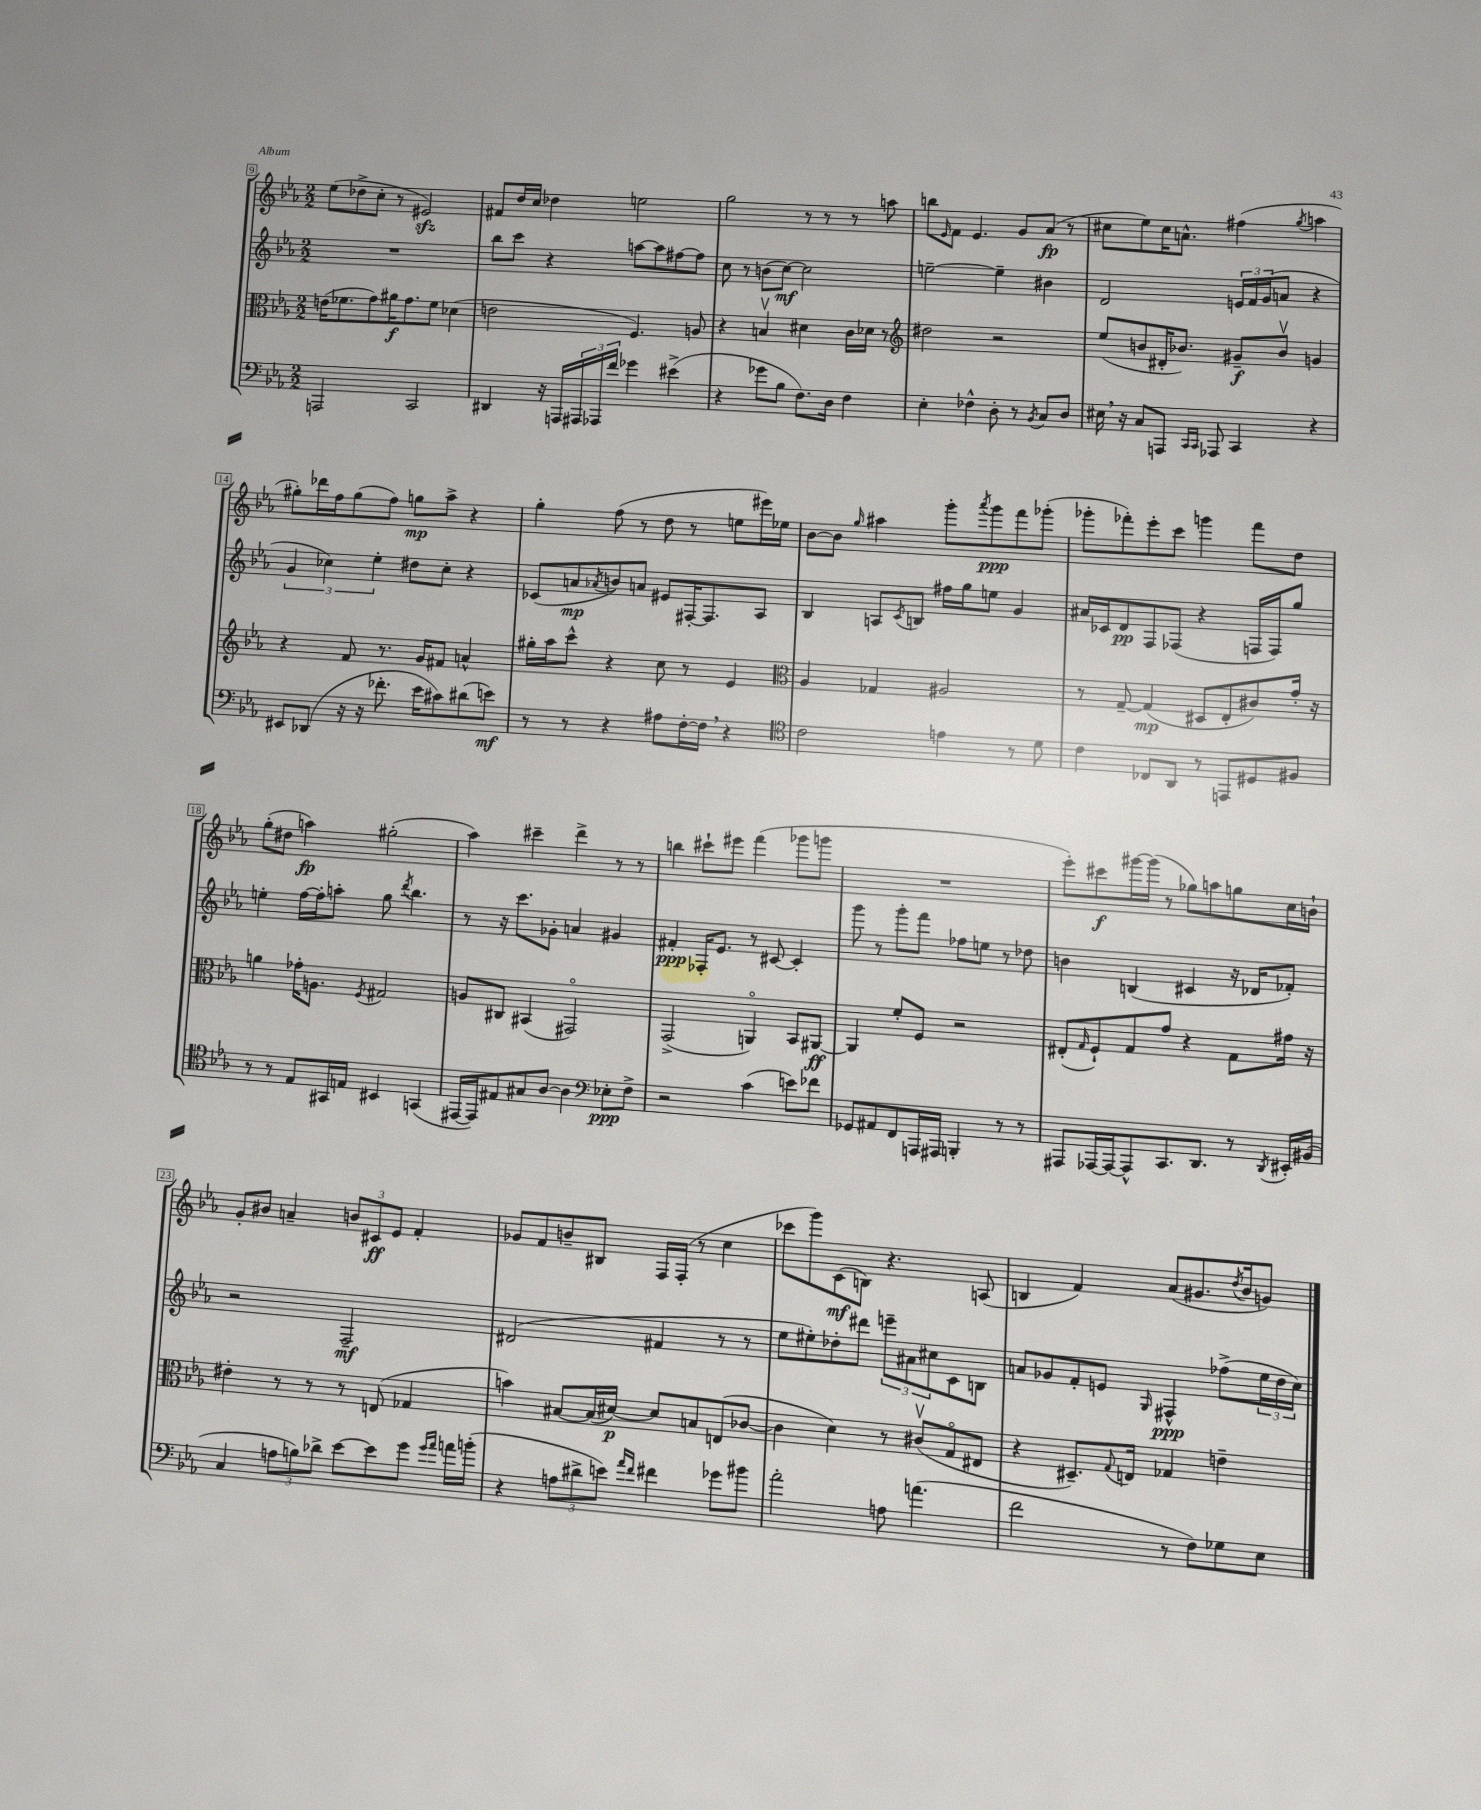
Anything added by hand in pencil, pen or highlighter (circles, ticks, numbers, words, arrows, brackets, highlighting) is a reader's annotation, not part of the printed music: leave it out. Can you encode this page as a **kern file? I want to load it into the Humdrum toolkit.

**kern	**kern	**kern	**kern
*staff4	*staff3	*staff2	*staff1
*clefF4	*clefC3	*clefG2	*clefG2
*k[b-e-a-]	*k[b-e-a-]	*k[b-e-a-]	*k[b-e-a-]
*M2/2	*M2/2	*M2/2	*M2/2
2AAA	(16e	1r	(8ee-
.	8.f-	.	.
.	.	.	8dd-^
.	8g)	.	8cc'
.	16a#	.	8r
.	8.g	.	.
2CC	.	.	2e#)
.	8f-	.	.
.	(4d-	.	.
=	=	=	=
4DD#	2e	8bb-	8f#
.	.	8ccc	16dd
.	.	.	16cc
16r	.	4r	4dd-
16AAA	.	.	.
24AAA#	.	.	.
24AAA-	.	.	.
24f	.	.	.
4g-	4.F)	[8aa	2ee
.	.	8aa]	.
(4e#^	.	[8ff#	.
.	8A	8ff#]	.
=	=	=	=
4r	4r	8cc	2gg
.	.	8r	.
8g-	4Bv	(8b	.
8B-	.	[8cc)	.
8.F)	4d#	2cc]	8r
.	.	.	8r
16D	.	.	.
4F	16c	.	8r
.	16d-	.	.
.	8r	.	8aa
=	=	=	=
*	*clefG2	*	*
4E-'	2dd#	[2ee~	8bb
.	.	.	16qqe-
.	.	.	8f
4F-^^	.	.	4.e-
8D'	2r	4ee~]	.
8r	.	.	8g
8qBB-	.	.	.
8C	.	4b#	(8a-
8D	.	.	8r
=	=	=	=
16E#	(8ee-	2d	8cc#
16r	.	.	.
8C	8b	.	8ee-)
8AAA	16d#'	.	16cc#
.	8.b-)	.	8.a^^
16qqCC	.	.	.
16qqCC	.	.	.
8AAA-	.	.	.
4CC	8g#~	24e	(4ff#
.	.	24f	.
.	.	(24g	.
.	8b-v	8a	.
.	.	.	8qgg
4r	4g	4r	4aa
=	=	=	=
8EE#	4r	6g	8gg#')
(8DD-	.	.	16ddd-
.	.	6cc-)	.
.	.	.	16ff
16r	8f	.	(8gg#
16r	.	.	.
.	.	6ee-'	.
8.f-'	8.r	.	8ff)
.	.	8dd#	8gg
16e-	16g	.	.
8c#)	8f#	8cc-'	8aa-^
(8d#	4a^^	4r	4r
8e)	.	.	.
=	=	=	=
8r	16gg#'	(8c-	4gg'
.	16aa-	.	.
8r	8ccc^^	8a	.
.	.	8qa-	.
4r	4r	8b)	(8ff
.	.	8a	8r
8A#	8cc	8e#	8dd
[16F'	8r	[16F#'	8r
16F]	.	8.F#]	.
4r	4e-	.	8ee
.	.	8A-	16eee#)
.	.	.	16ee-
=	=	=	=
*clefC4	*clefC3	*	*
2c	4A-	4B-	[8b-
.	.	.	8b-]
.	.	.	16qqgg
.	4G-	8A	4aa#
.	.	8qc	.
.	.	8B	.
4e	2A#	16ff#	8ggg'
.	.	16gg	.
.	.	.	8qaaa-
.	.	8ee	8ggg
8r	.	4g	8fff
8d	.	.	(8ggg-'
=	=	=	=
4c	8r	16a#	8ggg-'
.	.	16c-	.
.	[8G~	8d	8fff-')
8C-	(4G]	8F	8eee-'
8AA-	.	(8F-	8ccc
8r	8D#	4r	4ggg
8EE	8E-'	.	.
8D#	8c#)	16F	8fff-
.	.	16F)	.
8F#	16g'	8gg	8dd
.	16r	.	.
=	=	=	=
8r	4a	4ee'	(8gg'
8r	.	.	8dd#
8E-	16g-'	[16ff	4aa)
.	8.A	16ff']	.
16GG#	.	8aa'	.
16E	.	.	.
.	8qF	.	.
4BB#	2G#	8gg	(2gg#'
.	.	8qddd	.
.	.	4.bb-	.
(4GG	.	.	.
=	=	=	=
[16EE#	8A	8r	4aa-)
16EE#])	.	.	.
8E#	8C#	16r	.
.	.	8.ccc	.
8G#	(4BB#	.	4ccc#~
[8A-	.	8g-'	.
4A-]	2GG#o)	4a	4ddd^
*clefF4	*	*	*
8E-'	.	4g#	8r
8F^	.	.	8r
=	=	=	=
2r	(2GG^	4f#'	4bb
.	.	16F-'	8ccc#`
.	.	8.e-	.
.	.	.	8eee#
(4c	4AAo)	8r	(4fff
.	.	[8c#	.
8e)	8BB-	4c#']	8ggg-
8f-	[8AA#	.	8ggg
=	=	=	=
8GG-	4AA#]	8ggg	1r
8AA#	.	8r	.
8FF	8f'	8ggg'	.
16AAA	8F	8fff	.
16AAA#	.	.	.
4BBB'	2r	8ff-	.
.	.	8ee	.
8r	.	8r	.
8r	.	8dd-	.
=	=	=	=
8AAA#	(8E#'	4b	8eee-')
.	16qqG	.	.
[16AAA-	8F`)	.	8ccc#
16AAA-_	.	.	.
8AAA-^^]	8G	(4B	[16ggg#
.	.	.	(16ggg#]
8.CC	8g	.	8r
.	4r	4c#	8gg-)
8.DD	.	.	.
.	.	.	8aa
8r	8G	16r	8gg
.	.	16d-	.
8qDD	.	.	.
16EE#'	16g#	8f-')	16cc
(16BB#	16r	.	16b`
=	=	=	=
4C	4e#'	2r	8g'
.	.	.	8b#
12A	8r	.	4a~
12B)	.	.	.
.	8r	.	.
12d-^	.	.	.
[8e-	8r	2F~	12b
.	.	.	12c#
8e-]	(8E	.	.
.	.	.	12e-
8g	4G-	.	4f'
16qqg	.	.	.
16qqa-	.	.	.
16a	.	.	.
(16b'	.	.	.
=	=	=	=
4r	4b)	(2d#	8g-
.	.	.	8f
12A	[8B#	.	8b~
12d#^	.	.	.
.	(16B#]	.	8B#
12e)	.	.	.
.	[16d#)	.	.
16qqa-	.	.	.
16qqf	.	.	.
4f#	8d#]	4f#	16F
.	.	.	(16F'
.	8B	.	8r
8g-	(8E	8r	4cc
8b#	[8c-	8r	.
=	=	=	=
2a-'	4c-]	8ee-	8ccc-
.	.	8ee#')	8ggg)
.	4d)	8dd-'	(8c
.	.	8ddd#	8B)
8A	8r	12eee~	4.r
.	.	12a#	.
(4.a	(8c#v	.	.
.	.	12cc#	.
.	8Go	8c	.
.	8E#	8B	(8A
=	=	=	=
2f	4r	8a	4B
.	.	8g-	.
.	8.D#~)	8f'	4f)
.	.	8e	.
.	8qqG	.	.
.	16E	.	.
.	.	16qqG	.
8r	4G-	4F#^^	(8a-
8F)	.	.	8.g#
8G-	4e~	(8ff-^	.
.	.	.	8qdd
.	.	.	16b-
8E-	.	24ee-	8g)
.	.	24dd	.
.	.	24cc)	.
==	==	==	==
*-	*-	*-	*-
